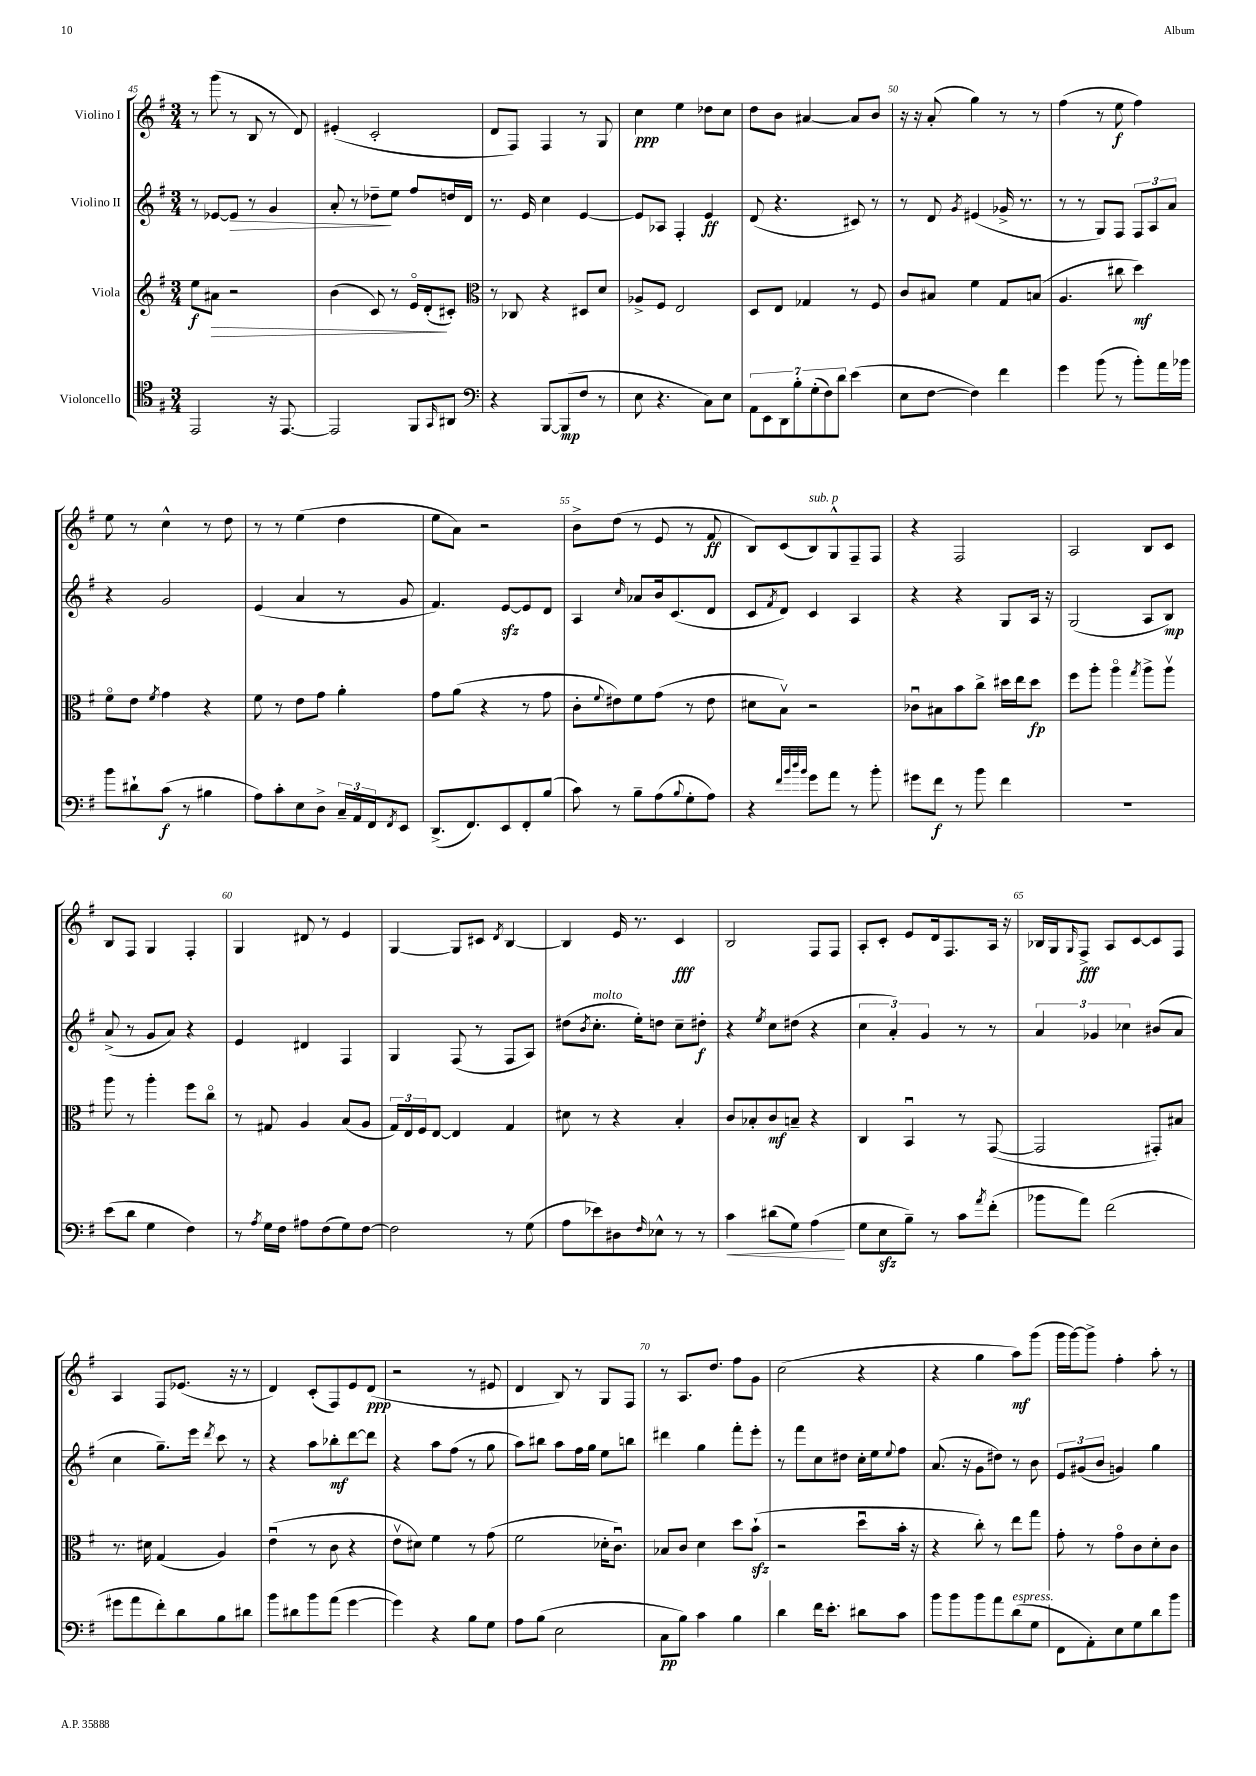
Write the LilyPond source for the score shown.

<<
\new StaffGroup <<
\new Staff = "s0" \with { instrumentName = "Violino I" } {
    \clef treble \key g \major \numericTimeSignature \time 3/4
    r8 g'''8( r8 b8 r8 d'8) |
    eis'4-.( c'2-. |
    d'8 fis8) fis4 r8 g8 |
    c''4\ppp e''4 des''8 c''8 |
    d''8 b'8 ais'4~ ais'8 b'8 |
    r16 r16 a'8-.( g''4) r8 r8 |
    fis''4( r8 e''8\f fis''4) |
    e''8 r8 c''4-^ r8 d''8 |
    r8 r8 e''4( d''4 |
    e''8 a'8) r2 |
    b'8-> d''8( r8 e'8 r8 fis'8\ff |
    b8) c'8( b8^\markup { \italic "sub. p" }) g8-^ fis8-- fis8 |
    r4 fis2 |
    a2 b8 c'8 |
    b8 fis8 g4 fis4-. |
    g4 dis'8 r8 e'4 |
    g4~ g8 cis'8 \acciaccatura { d'8 } b4~ |
    b4 e'16 r8. c'4\fff |
    b2 fis8 fis8 |
    a8-. c'8-. e'8 d'16 fis8. a16 r16 |
    bes16 g16 \grace { g16 } fis8->\fff a8 c'8~ c'8 fis8 |
    a4 fis8 ees'8.( r16 r8 |
    d'4) c'8-.( fis8) e'8 d'8\ppp( |
    r2 r8 eis'8 |
    d'4 b8) r8 g8 fis8 |
    r8 a8. d''8. fis''8 g'8 |
    c''2( r4 |
    r4 g''4 a''8\mf) g'''8( |
    g'''16 g'''16~) g'''8-> fis''4-. a''8-. r8 \bar "|." |
}
\new Staff = "s1" \with { instrumentName = "Violino II" } {
    \clef treble \key g \major \numericTimeSignature \time 3/4
    r8 ees'8~ ees'8\> r8 g'4 |
    a'8-. r8 des''8--\! e''8 fis''8 d''16 d'16 |
    r8. e'16 c''4 e'4~ |
    e'8 aes8 fis4-. e'4\ff |
    d'8( r4. cis'8) r8 |
    r8 d'8 \acciaccatura { g'8 } eis'4( ges'16-> r8. |
    r8 r8 g8) fis8 \tuplet 3/2 { fis8 a8 a'8 } |
    r4 g'2 |
    e'4( a'4 r8 g'8 |
    fis'4.) e'8~\sfz e'8 d'8 |
    a4 \grace { c''16 } aes'8 b'16 c'8.( d'8 |
    c'8 \acciaccatura { fis'8 } d'8) c'4 a4 |
    r4 r4 g8 a16 r16 |
    g2( a8 b8\mp) |
    a'8->( r8 g'8 a'8) r4 |
    e'4 dis'4 fis4 |
    g4 fis8( r8 fis8 a8) |
    dis''8( \acciaccatura { b'8 } c''8.-.^\markup { \italic "molto" } e''16-.) d''8 c''8-- dis''8-.\f |
    r4 \acciaccatura { e''8 } c''8 dis''8( r4 |
    \tuplet 3/2 { c''4 a'4-.) g'4 } r8 r8 |
    \tuplet 3/2 { a'4 ges'4 ces''4 } bis'8( a'8 |
    c''4 g''8.--) e'''16 \acciaccatura { d'''8 } c'''8 r8 |
    r4 a''8 bes''8-.\mf d'''8~ d'''8 |
    r4 a''8 fis''8( r8 g''8 |
    a''8) bis''8 a''8 fis''16 g''16 e''8 b''8 |
    dis'''4 g''4 fis'''8-. e'''8-. |
    r8 fis'''8 c''8 dis''8 c''16-. e''16 \appoggiatura { e''8 } fis''8 |
    a'8.( r16 g'8 dis''8) r8 b'8 |
    \tuplet 3/2 { e'8 gis'8( b'8 } g'4) g''4 \bar "|." |
}
\new Staff = "s2" \with { instrumentName = "Viola" } {
    \clef treble \key g \major \numericTimeSignature \time 3/4
    e''8\f ais'8\> r2 |
    b'4( c'8) r8 e'16\flageolet d'16-.\!( cis'8-.) |
    \clef alto r8 ces8 r4 dis8 d'8 |
    aes8-> fis8 e2 |
    d8 e8 ges4 r8 fis8 |
    c'8 bis8 fis'4 g8 b8( |
    a4. cis''8 d''4\mf) |
    fis'8\flageolet e'8 \acciaccatura { fis'8 } g'4 r4 |
    fis'8 r8 e'8 g'8 a'4-. |
    g'8 a'8( r4 r8 g'8 |
    c'8-. \appoggiatura { fis'8 } eis'8) fis'8 g'8( r8 eis'8 |
    dis'8 b8\upbow) r2 |
    ces'8\downbow bis8 b'8 c''8-> dis''16 e''16 dis''8\fp |
    fis''8 a''8-. a''4\flageolet \acciaccatura { g''8 } a''8-> a''8\upbow |
    a''8 r8 a''4-. fis''8 c''8\flageolet |
    r8 gis8 a4 b8( a8 |
    \tuplet 3/2 { g16) e16 fis16 } e8~ e4 g4 |
    dis'8 r8 r4 b4-. |
    c'8 bes8-. c'8\mf b8-- r4 |
    c4 b,4\downbow r8 g,8~( |
    g,2 gis,8-.) bis8 |
    r8. dis'16 g4( a4) |
    e'4\downbow( r8 c'8 r4 |
    e'8\upbow dis'8) fis'4 r8 g'8( |
    fis'2 des'16-. c'8.\downbow) |
    bes8 c'8 d'4 d''8 b'8-!\sfz( |
    r2 d''8\downbow b'16-. r16 |
    r4 c''8-.) r8 e''8 g''8 |
    g'8-. r8 g'8\flageolet c'8 d'8-. c'8 \bar "|." |
}
\new Staff = "s3" \with { instrumentName = "Violoncello" } {
    \clef tenor \key g \major \numericTimeSignature \time 3/4
    e,2 r16 e,8.~ |
    e,2 fis,8 \grace { g,16 } ais,8 |
    \clef bass r4 b,,8~ b,,8\mp( fis8 r8 |
    e8 r4. c8) e8 |
    \tuplet 7/4 { a,8 e,8 d,8 b8-. g8-.( fis8) d'8 } e'4( |
    e8 fis8~ fis4) fis'4 |
    g'4 b'8( r8 b'8-.) a'16 bes'16 |
    b'8 dis'8-! c'8\f( r8 bis4 |
    a8) c'8-. e8 d8-> \tuplet 3/2 { c16-- a,16 fis,16 } \acciaccatura { fis,8 } e,8 |
    d,8.->( fis,8.) e,8 fis,8-. b8( |
    c'8) r8 b8-- a8( \appoggiatura { b8 } g8-. a8) |
    r4 \grace { fis'32 b'32 d''32 b'32 } g'8 a'8 r8 b'8-. |
    gis'8 fis'8\f r8 b'8 fis'4 |
    R2. |
    e'8( d'8 g4 fis4) |
    r8 \acciaccatura { a8 } g16 fis16 ais8 fis8( g8) fis8~ |
    fis2 r8 g8( |
    a8 ees'8) dis8 \grace { fis16 } ees8-^ r8 r8 |
    c'4\< dis'8( g8) a4\!( |
    g8 e8\sfz b8--) r8 c'8 \acciaccatura { a'8 } fis'8-.( |
    bes'8 a'8) fis'2( |
    gis'8 a'8 fis'8-.) d'8 b8 dis'8 |
    b'8 dis'8 b'8 a'8( g'4~ |
    g'4) r4 b8 g8 |
    a8 b8( e2 |
    c8\pp b8) c'4 b4 |
    d'4 fis'16 e'8.-. dis'8 c'8 |
    b'8 b'8 b'8 a'8 d'8^\markup { \italic "espress." }( g8 |
    fis,8 a,8-.) e8 g8 d'8 b'8 \bar "|." |
}
>>
>>
\layout { \context { \Score currentBarNumber = #45 \override BarNumber.break-visibility = ##(#f #t #t) barNumberVisibility = #(every-nth-bar-number-visible 5) } }
